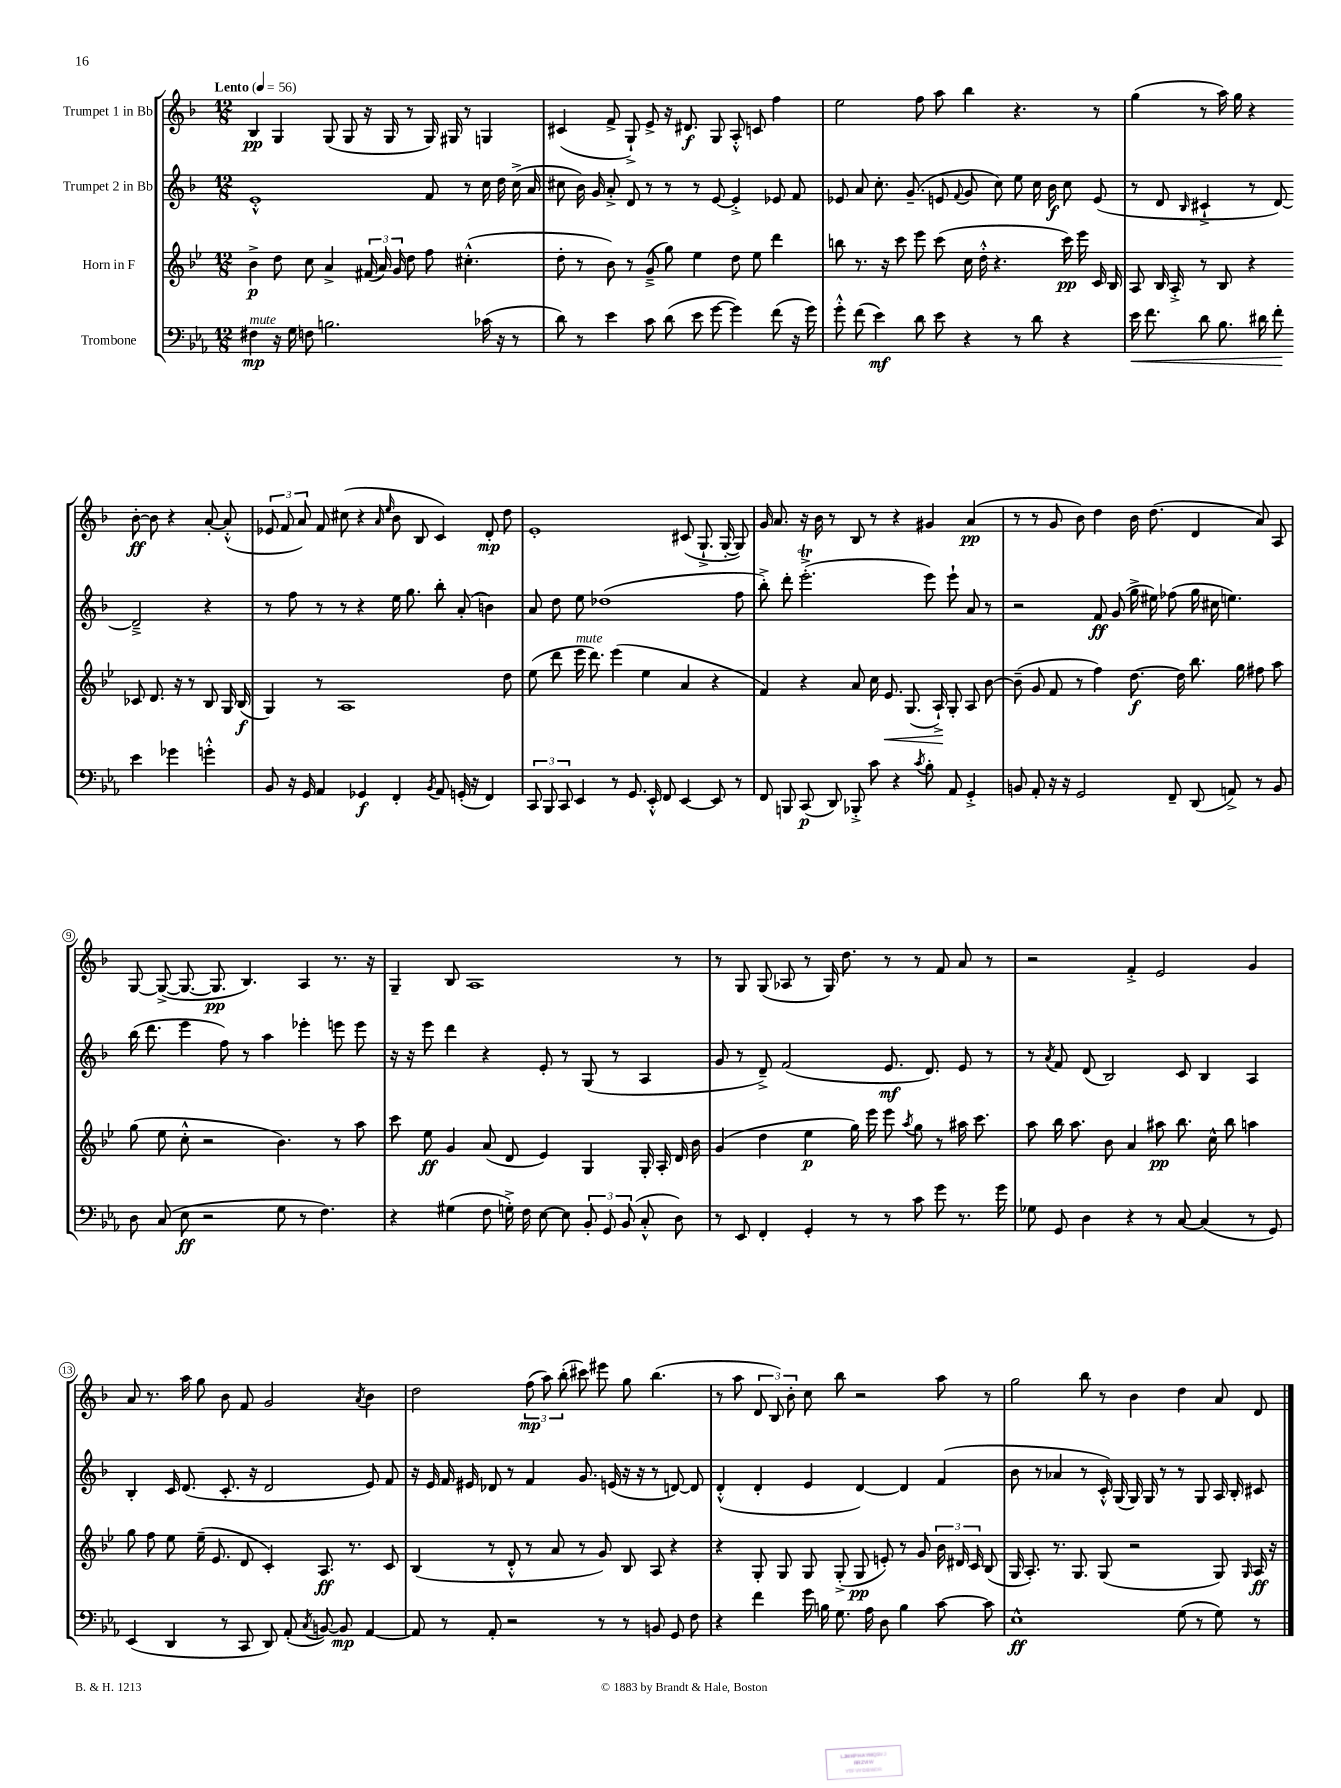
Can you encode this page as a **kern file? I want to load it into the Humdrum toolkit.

**kern	**kern	**kern	**kern
*staff4	*staff3	*staff2	*staff1
*clefF4	*clefG2	*clefG2	*clefG2
*k[b-e-a-]	*k[b-e-]	*k[b-]	*k[b-]
*M12/8	*M12/8	*M12/8	*M12/8
*MM56	*MM56	*MM56	*MM56
4F#	4b-^	1e'^^	4B-
16r	8dd	.	4G
16G	.	.	.
8F	8cc	.	.
2.B	4a^	.	(8G
.	.	.	8G
.	(24f#	.	16r
.	24a)	.	.
.	.	.	16G
.	24g	.	.
.	8dd	.	8r
.	8ff	8f	16G)
.	.	.	16G#
.	(4.cc#'^^	8r	8r
(16c-	.	16cc	4G
16r	.	16dd	.
8r	.	(16cc^	.
.	.	16a	.
=	=	=	=
8d)	8dd'	8cc#	(4c#
8r	8r	16b-)	.
.	.	16g	.
4e-	8b-)	8a'^	8f^
.	8r	8d	8G`^)
8c	(8g~^	8r	8e^
(8d	8gg)	8r	16r
.	.	.	8.d#
8e-	4ee-	8r	.
[8g	.	[8e	8G
4g])	8dd	4e'^]	8A'^^
.	8ee-	.	8c
(8f	4ddd	8e-	4ff
16r	.	8f	.
16g)	.	.	.
=	=	=	=
8g'^^	8bb	8e-	2ee
(8f	8.r	8a	.
4e-)	.	8.cc'	.
.	16r	.	.
.	8ccc	.	.
.	.	(8.g~	.
8d	8eee-	.	8ff
8e-	(8ccc	8e	8aa
.	.	8qqf	.
4r	16cc	8g	4bb-
.	16dd'^^	.	.
.	4.r	8cc)	.
8r	.	8ee	4.r
8d	.	16cc	.
.	.	16b-	.
4r	16ccc)	8cc	.
.	16eee-	.	.
.	16c	(8e	8r
.	16B-	.	.
=	=	=	=
16e-	8A	8r	(4gg
8.f	.	.	.
.	16B-	8d	.
.	16A'^	.	.
.	.	16qqB-	.
8d	8r	4c#`^	8r
8.B-	8B-	.	16aa)
.	.	.	16gg
.	4r	8r	4r
16d#	.	.	.
8f'	.	[8d)	.
4e-	8c-	2d~^]	[8b-'
.	8.d	.	8b-]
4g-	.	.	4r
.	16r	.	.
.	8r	.	.
4g'^^	8B-	4r	[8a'
.	16G	.	(8a'^^]
.	(16B-	.	.
=	=	=	=
8BB-	4G)	8r	12e-
.	.	.	12f
16r	.	8ff	.
.	.	.	12a)
16GG	.	.	.
4AA-	8r	8r	8f
.	1A	8r	(8cc#
4GG-	.	4r	4r
.	.	.	16qqa
.	.	.	16qqee
4FF'	.	16ee	8b-
.	.	8.gg	.
.	.	.	8B-
8qBB-	.	.	.
8AA-	.	8bb-'	4c)
(16GG'	.	(8a'	.
16r	.	.	.
4FF)	.	4b)	8d'
.	8dd	.	8dd
=	=	=	=
12CC	(8ee-	8a	1e'
12BBB-	.	.	.
.	8ddd	8dd	.
12CC	.	.	.
4EE-	16eee-	8ee	.
.	8.ddd)	.	.
.	.	(1dd-	.
8r	(4eee-	.	.
8.GG	.	.	.
.	4ee-	.	.
16EE-'^^	.	.	.
8FF	.	.	.
[4EE-	4a	.	(8c#
.	.	.	8.G`^
8EE-]	4r	.	.
.	.	.	[16G'
8r	.	8ff	8G])
=	=	=	=
8FF	4f)	8bb-'^)	16g
.	.	.	8.a
8BBB	.	8ddd'	.
(8CC	4r	(2.eee'^	16r
.	.	.	16b-
8DD)	.	.	8r
8BBB-'^	8a	.	8B-
8c	16cc	.	8r
.	8.e-	.	.
4r	.	.	4r
.	(8.G	.	.
8qc	.	.	.
8B-'	.	8eee)	4g#
.	16A`^)	.	.
8AA-	8G'	8eee`	.
4GG'^	8A	8a	(4a
.	[8b-	8r	.
=	=	=	=
8BB	(8b-~]	2r	8r
8AA-'	8g	.	8r
16r	8f	.	8g
16r	.	.	.
2GG	8r	.	8b-)
.	4ff)	8f	4dd
.	.	(8g	.
.	[8.dd	16gg^	16b-
.	.	16ee#)	(8.dd
8FF~	.	(8ff-	.
.	16dd]	.	.
(8DD	8.bb-	16gg	4d
.	.	16cc#	.
8AA^)	.	4.ee)	.
.	16gg	.	.
8r	8ff#	.	8a)
8BB	8aa	.	8A
=	=	=	=
8D	(8gg	(16bb-	[8G
.	.	8.ddd	.
(8C	8ee-	.	(8G^_
8E-	8cc'^^	4eee	8.G_
2r	2r	.	.
.	.	.	8.G]
.	.	8ff)	.
.	.	8r	4.B-)
.	.	4aa	.
8G	4.b-)	.	.
8r	.	4eee-'	4A
4.F)	.	.	.
.	8r	8eee	8.r
.	8aa	8eee	.
.	.	.	16r
=	=	=	=
4r	8ccc	16r	4G~
.	.	16r	.
.	8ee-	8eee	.
(4G#	4g	4ddd	8B-
.	.	.	1A
8F	(8a	4r	.
16G'^)	8d	.	.
16F	.	.	.
[8E-	4e-)	8e'	.
8E-]	.	8r	.
12BB-'	4G	(8G	.
12GG	.	.	.
.	.	8r	.
(12BB-	.	.	.
8C'^^	16G'	4A	.
.	16A'	.	.
8D)	16d	.	8r
.	16b-	.	.
=	=	=	=
8r	(4g	8g	8r
8EE-	.	8r	8G
4FF'	4dd	8d~^)	(8G
.	.	(2f	8A-
4GG'	4ee-	.	8r
.	.	.	16G)
.	.	.	8.dd
8r	16gg)	.	.
.	16eee-	.	.
8r	8eee-	8.e	8r
.	8qaa	.	.
8c	8gg	.	8r
.	.	8.d)	.
8g	8r	.	8f
8.r	16aa#	8e	8a
.	8.ccc	.	.
.	.	8r	8r
16g	.	.	.
=	=	=	=
8G-	8aa	8r	2r
.	.	8qa	.
8GG	16bb-	8f	.
.	8.aa	.	.
4D	.	(8d	.
.	8b-	2B-)	.
4r	4a	.	4f'^
8r	8aa#	.	2e
[8C	8.bb-	8c	.
(4C]	.	4B-	.
.	16cc^^	.	.
.	8bb-	.	.
8r	4aa	4A	4g
8GG)	.	.	.
=	=	=	=
(4EE-	8gg	4B-'	8a
.	8ff	.	8.r
4DD	8ee-	16c	.
.	.	(8.d	16aa
.	(16ee-~	.	8gg
.	8.e-	.	.
8r	.	8.c'	8b-
8CC	8d	.	8f
.	.	16r	.
8DD)	4c')	2d	2g
(8AA-'	.	.	.
8qC	.	.	.
[8BB)	8.A	.	.
8BB]	.	.	.
.	8.r	.	.
.	.	.	8qa
[4AA-	.	8e)	4b-
.	8c	8f	.
=	=	=	=
8AA-]	(4B-	16r	2dd
.	.	16e	.
8r	.	16f	.
.	.	16e#	.
8AA-'	8r	8d-	.
2r	8d'^^	8r	.
.	8r	4f	(12ff
.	.	.	12aa)
.	8a	.	.
.	.	.	(12bb-'
.	8r	8.g	8ccc#)
8r	8g)	.	8eee#
.	.	(16e	.
8r	8B-	16r	8gg
.	.	16r	.
8BB	8A	8r	(4.bb-
8GG	4r	[8d)	.
8F	.	8d]	.
=	=	=	=
4r	4r	(4d'^^	8r
.	.	.	8aa
4f	8G'	4d'	12d
.	.	.	12B-)
.	8G	.	.
.	.	.	12b-'
16g	8G	4e	8cc
16B	.	.	.
8.G	(8G'^	.	8bb-
.	8G	[4d)	2r
16A-	.	.	.
8D	8e')	.	.
4B	8r	4d]	.
.	8g	.	.
[8c	24b-	(4f	8aa
.	24d#	.	.
.	24c	.	.
8c]	(8B-	.	8r
=	=	=	=
1E-^^	16G	8b-	2gg
.	8.A')	.	.
.	.	8r	.
.	8.r	4a-	.
.	8.G	.	.
.	.	8r	8bb-
.	(8G	16c'^^)	8r
.	.	(16G	.
.	2r	16G)	4b-
.	.	16G	.
.	.	8r	.
(8G	.	8r	4dd
8r	.	8G	.
8G)	8G)	16A	8a
.	.	16B-'	.
.	16qqG	.	.
8r	16A	8c#	8d
.	16r	.	.
==	==	==	==
*-	*-	*-	*-
